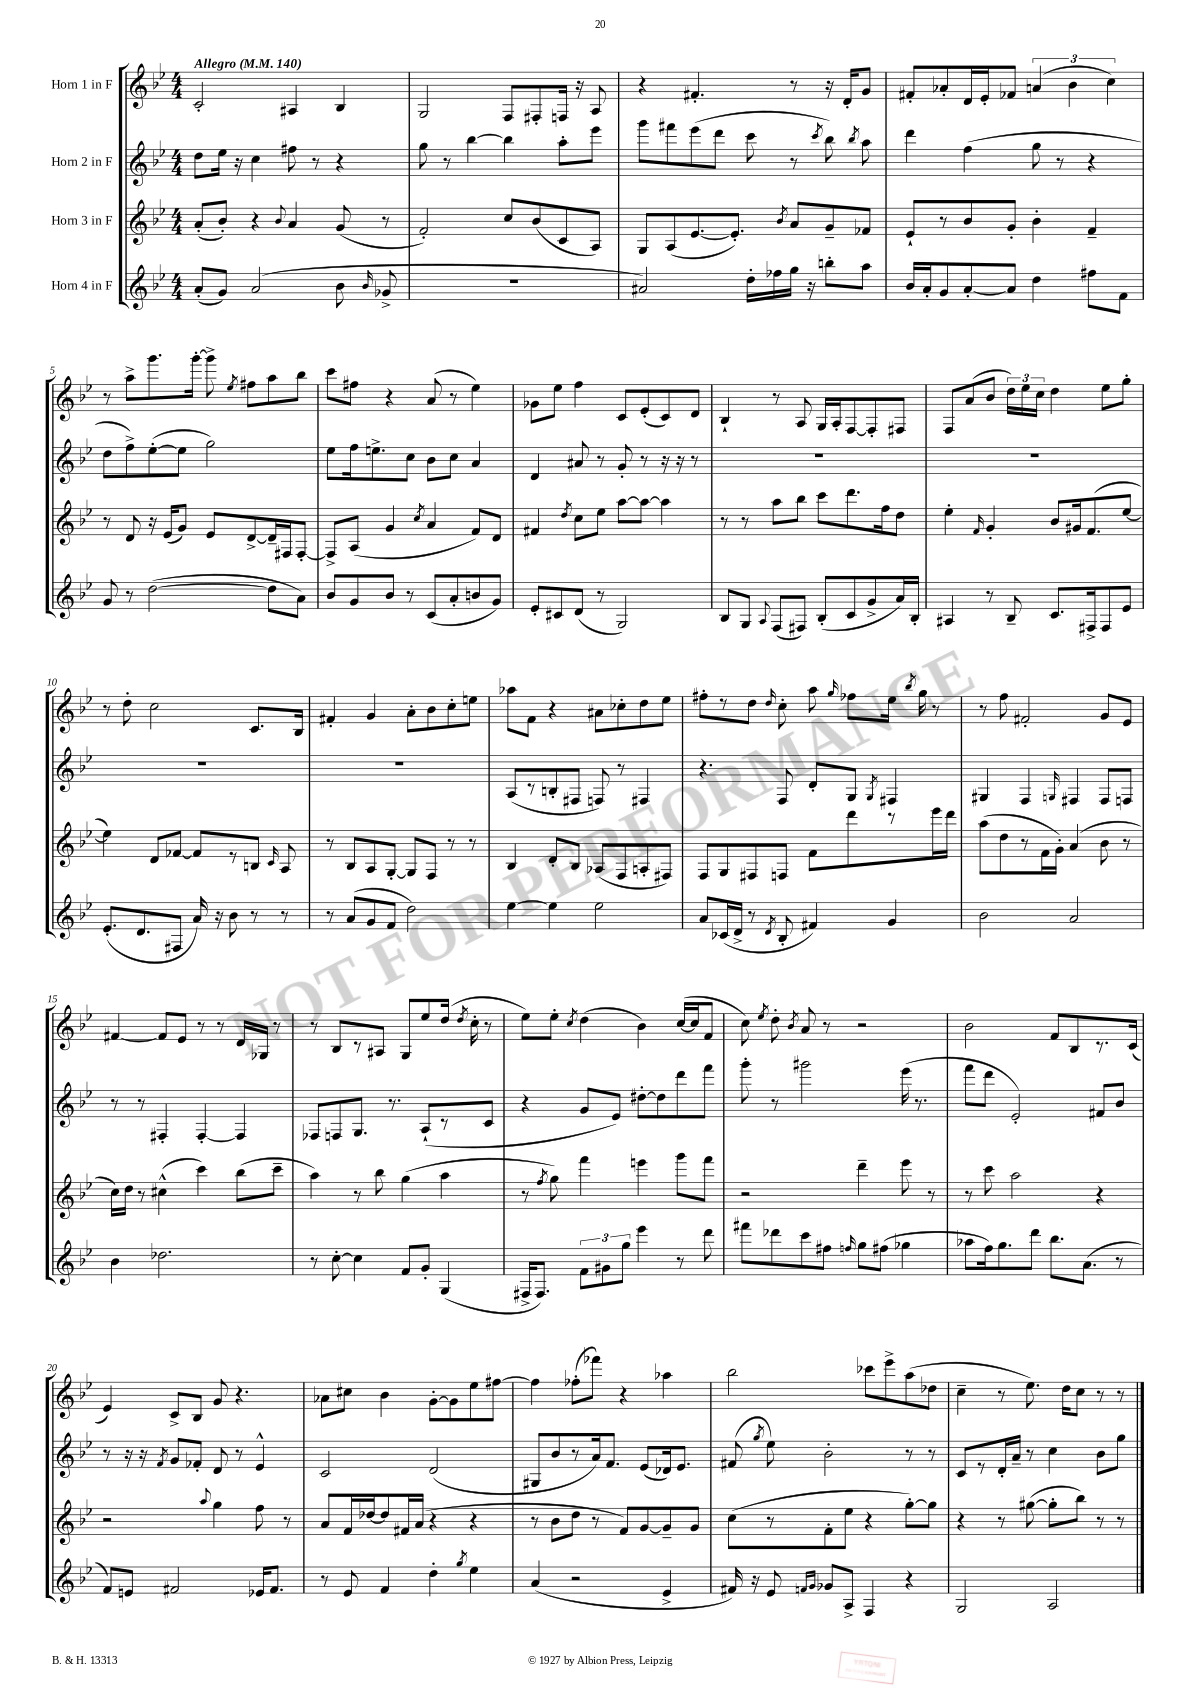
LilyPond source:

<<
\new StaffGroup <<
\new Staff = "s0" \with { instrumentName = "Horn 1 in F" } {
    \clef treble \key bes \major \numericTimeSignature \time 4/4 \tempo "Allegro" 4 = 140
    \autoBeamOff c'2-. ais4 bes4 |
    g2 f8[ fis8-. f16] r16 a8 |
    r4 fis'4.-. r8 r16 d'16[-. g'8] |
    fis'8[-. aes'8-. d'16 ees'16-. fes'8] \tuplet 3/2 { a'4( bes'4 c''4) } |
    r8 a''8[-> g'''8. g'''16]~-. g'''8-> \acciaccatura { ees''8 } fis''8[ a''8 bes''8] |
    c'''8[ fis''8] r4 a'8( r8 ees''4) |
    ges'8[ ees''8] f''4 c'8[ ees'8-.( c'8) d'8] |
    bes4-! r8 a8 g16[ a16-. f8~ f8-. fis8] |
    f8[ a'8( bes'8] \tuplet 3/2 { d''16[) ees''16 c''16] } d''4 ees''8[ g''8]-. |
    r8 d''8-. c''2 c'8.[ bes16] |
    fis'4-. g'4 a'8[-. bes'8 c''8-. e''8] |
    aes''8[ f'8] r4 ais'8[ ces''8-. d''8 ees''8] |
    fis''8[-. r8 d''8] \grace { d''16 } c''8-. a''8 \grace { g''16 } fes''8[ ees''16] \acciaccatura { bes''8 } g''16 r8 |
    r8 f''8 fis'2-. g'8[ ees'8] |
    fis'4~ fis'8[ ees'8] r8 r8 d'16[ ges16] r8 |
    r8 bes8[ r8 ais8] g8[ ees''8 d''16]( \acciaccatura { d''8 } c''16-. r8 |
    ees''8[) ees''8]-. \acciaccatura { c''8 } d''4( bes'4) c''16[~( c''16 f'8] |
    c''8) \acciaccatura { ees''8 } d''8-. \acciaccatura { bes'8 } a'8 r8 r2 |
    bes'2 f'8[ bes8 r8. c'16]( |
    ees'4) c'8[-> bes8] g'8 r4. |
    aes'8[ cis''8] bes'4 g'8[~-. g'8 ees''8 fis''8]~ |
    fis''4 fes''8[-.( fes'''8]) r4 aes''4 |
    bes''2 ces'''8[ ees'''8-> a''8( des''8] |
    c''4-- r8 ees''8.) d''16[ c''8] r8 r8 \bar "|." |
}
\new Staff = "s1" \with { instrumentName = "Horn 2 in F" } {
    \clef treble \key bes \major \numericTimeSignature \time 4/4
    \autoBeamOff d''8[ ees''16] r16 c''4 fis''8 r8 r4 |
    g''8 r8 bes''4~ bes''4 a''8[-. ees'''8] |
    g'''8[ fis'''8 ees'''8( d'''8] c'''8 r8 \acciaccatura { c'''8 } bes''8) \acciaccatura { bes''8 } a''8 |
    d'''4 f''4( g''8 r8 r4 |
    d''8[ f''8->) ees''8~-.( ees''8] g''2) |
    ees''8[ f''16 e''8.-> c''8] bes'8[ c''8] a'4 |
    d'4 ais'8 r8 g'8-. r8 r16 r16 r8 |
    R1 |
    R1 |
    R1 |
    R1 |
    a8[( r8 b8-. fis8] f8) r8 fis4 |
    r4. f8 d'8[-. g8] \acciaccatura { g8 } fis4 |
    gis4 f4 \grace { g16 } fis4 fis8[ f8] |
    r8 r8 fis4-. fis4~-. fis4 |
    fes8[ f8 g8.] r8. a8[-!( r8 c'8] |
    r4 g'8[ ees'8]) dis''8[~-. dis''8 d'''8 f'''8] |
    g'''8-. r8 gis'''2 ees'''16( r8. |
    f'''8[ d'''8] ees'2-.) fis'8[ bes'8] |
    r8 r16 r16 \acciaccatura { f'8 } g'8[ fes'8]-. d'8 r8 ees'4-^ |
    c'2 d'2( |
    gis8[ bes'8 r8 a'16) f'8.] ees'8[( des'16) ees'8.] |
    fis'8( \acciaccatura { g''8 } ees''8) bes'2-. r8 r8 |
    c'8[ r8 d'16-. a'16]-- r8 c''4 bes'8[ g''8] \bar "|." |
}
\new Staff = "s2" \with { instrumentName = "Horn 3 in F" } {
    \clef treble \key bes \major \numericTimeSignature \time 4/4
    \autoBeamOff a'8[-.( bes'8]-.) r4 \appoggiatura { bes'8 } a'4 g'8( r8 |
    f'2-.) c''8[ bes'8( c'8 a8]) |
    g8[ a8( ees'8.~ ees'8.]-.) \acciaccatura { bes'8 } a'8[ g'8-- fes'8] |
    ees'8[-! r8 bes'8 g'8]-. bes'4-. f'4-- |
    r8 d'8 r16 ees'16[( g'8]) ees'8[ d'8~-> d'16-- fis16 fis8]~-. |
    fis8[-> a8]( g'4 \acciaccatura { c''8 } a'4 f'8[) d'8] |
    fis'4 \acciaccatura { d''8 } c''8[ ees''8] a''8[~ a''8]~ a''4 |
    r8 r8 a''8[ bes''8] c'''8[ d'''8. f''16 d''8] |
    ees''4-. \grace { f'16 } g'4-. bes'8[ gis'16 f'8.( ees''8]~ |
    ees''4) d'8[ fes'8]~ fes'8[ r8 b8] \grace { c'16 } a8 |
    r8 bes8[ a8 g8]~-. g8[ f8] r8 r8 |
    bes4 d'8[-. bes8] aes8[( f8 a8-. fis8]) |
    f8[ g8 fis8 f8] f'8[ d'''8 r8 ees'''16 d'''16] |
    a''8[( d''8 r8 f'16 g'16]-.) a'4( bes'8 r8 |
    c''16[) d''16] r8 cis''4-^( c'''4) bes''8[( c'''8]-- |
    a''4) r8 bes''8 g''4( a''4 |
    r8 \acciaccatura { f''8 } g''8) f'''4 e'''4 g'''8[ f'''8] |
    r2 d'''4-- ees'''8 r8 |
    r8 c'''8 a''2 r4 |
    r2 \appoggiatura { a''8 } g''4 f''8 r8 |
    a'8[ f'16 des''16~ des''8 fis'16 a'16]( r4 r4 |
    r8 bes'8[ d''8] r8 f'8[) g'8~ g'8-- g'8] |
    c''8[( r8 f'8-. ees''8] r4 g''8[~-.) g''8] |
    r4 r8 gis''8~( gis''8[-. bes''8]) r8 r8 \bar "|." |
}
\new Staff = "s3" \with { instrumentName = "Horn 4 in F" } {
    \clef treble \key bes \major \numericTimeSignature \time 4/4
    \autoBeamOff a'8[-.( g'8]) a'2( bes'8 \grace { bes'16 } ges'8-> |
    R1 |
    ais'2) d''16[-. fes''16 g''16] r16 b''8[-. a''8] |
    bes'16[ a'16-. g'8 a'8~-. a'8] d''4 fis''8[ f'8] |
    g'8 r8 d''2~( d''8[ a'8]) |
    bes'8[ g'8 bes'8] r8 c'8[( a'8-. b'8 g'8]) |
    ees'8[-. cis'8 d'8]( r8 g2) |
    bes8[ g8] \appoggiatura { a8 } f8[( fis8]) bes8[-.( c'8 g'8-> a'16) bes16]-. |
    ais4 r8 bes8-- c'8.[ fis16-> fis8 ees'8] |
    ees'8.[-.( d'8. fis8] a'16) r16 bes'8 r8 r8 |
    r8 a'8[( g'8 f'8] d''2) |
    ees''4~ ees''4 ees''2 |
    a'8[ ces'16( d'16]-> r8 \acciaccatura { d'8 } bes8-. fis'4) g'4 |
    bes'2 a'2 |
    bes'4 des''2. |
    r8 c''8~-. c''4 f'8[ g'8]-. g4( |
    fis16[-> fis8.]) \tuplet 3/2 { f'8[ gis'8 g''8] } ees'''4 r8 d'''8 |
    fis'''8[ des'''8 c'''8 fis''8] \grace { f''16 } g''8[ fis''8]( ges''4 |
    aes''8[ f''16) g''8. d'''8] bes''8.[ a'8.]( r8 |
    f'8[) e'8] fis'2 ees'16[ fis'8.] |
    r8 ees'8 f'4 d''4-. \acciaccatura { g''8 } ees''4 |
    a'4( r2 ees'4-> |
    fis'16) r16 ees'8 \grace { f'16[ g'16] } ges'8[ a8]-> f4 r4 |
    g2 a2 \bar "|." |
}
>>
>>
